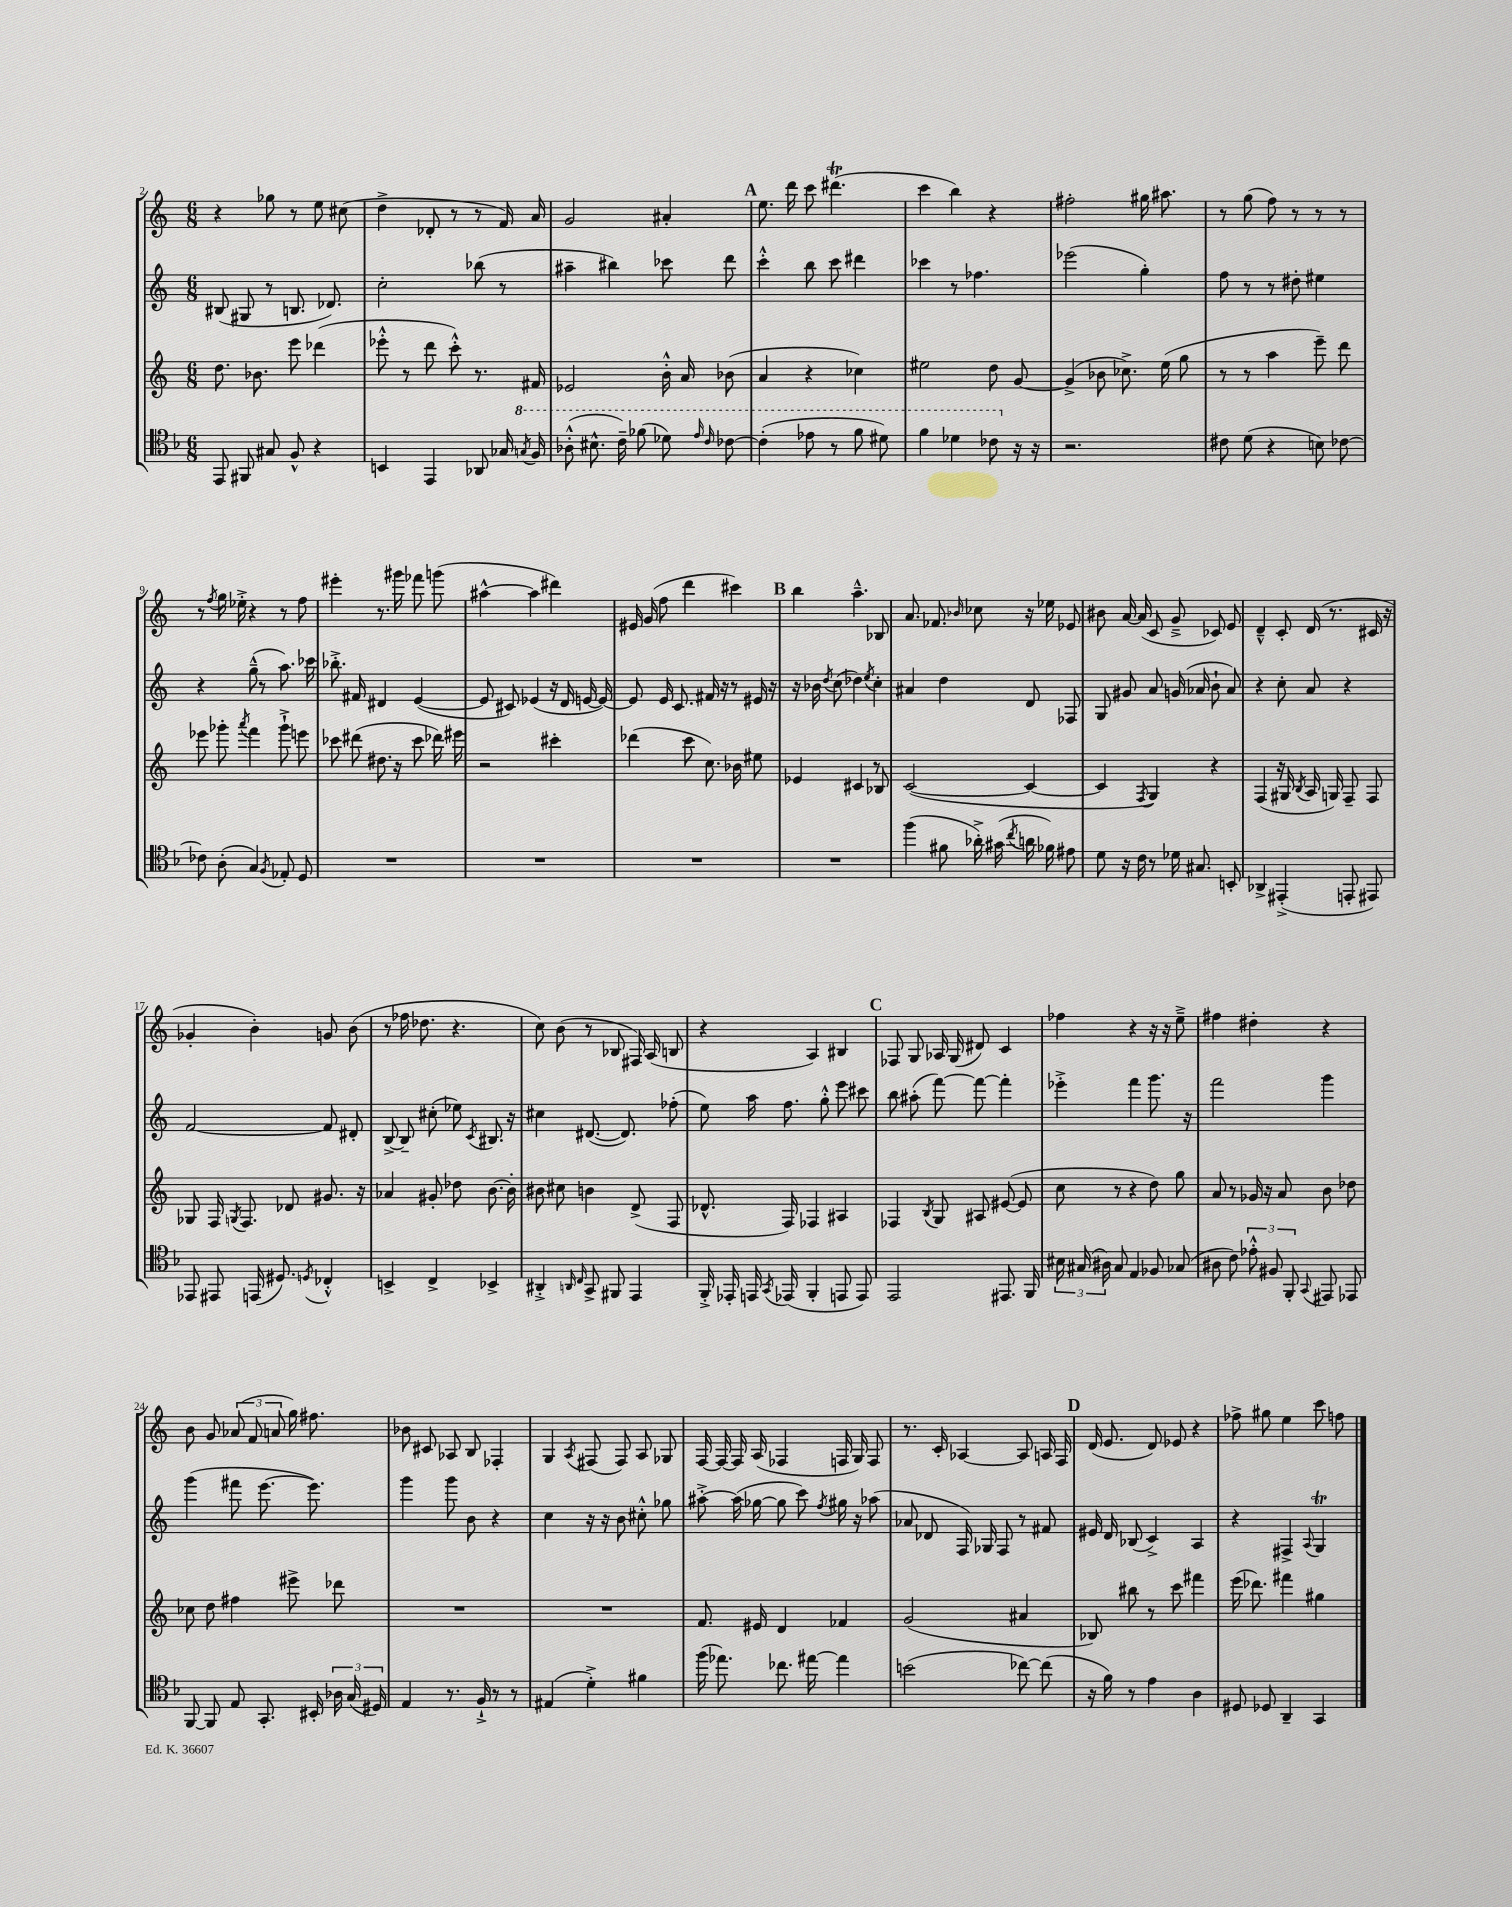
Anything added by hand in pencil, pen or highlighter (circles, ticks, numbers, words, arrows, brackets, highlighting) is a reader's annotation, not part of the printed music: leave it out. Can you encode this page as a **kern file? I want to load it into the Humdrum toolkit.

**kern	**kern	**kern	**kern
*staff4	*staff3	*staff2	*staff1
*clefC4	*clefG2	*clefG2	*clefG2
*k[b-]	*k[]	*k[]	*k[]
*M6/8	*M6/8	*M6/8	*M6/8
8EE	8.dd	(8B#	4r
8FF#	.	8G#	.
.	8.b-	.	.
8G#	.	8r	8gg-
8F^^	8eee	8.B	8r
4r	(4ddd-	.	8ee
.	.	8.d-)	.
.	.	.	(8cc#
=	=	=	=
4BB	8eee-'^^	2cc'	4dd^
.	8r	.	.
4EE	8ddd	.	8d-'
.	8ccc'^^)	.	8r
8AA-	8.r	(8bb-	8r
16G-	.	8r	16f)
8qg	.	.	.
16f	16f#	.	16a
=	=	=	=
(8a-'^^	2e-	4aa#~	2g
8.b#^^	.	.	.
.	.	4bb#)	.
16cc~)	.	.	.
(8ff-	.	.	.
8dd-)	16b'^^	8ccc-	4a#'
.	16a	.	.
16qqee	.	.	.
16qqcc	.	.	.
[8cc-	(8b-	8ddd	.
=	=	=	=
(4cc-']	4a	4ccc'^^	8.ee
.	.	.	16ddd
8ee-	4r	8bb	8ccc
8r	.	8ccc	(4.ddd#
8ff	4cc-)	4ddd#	.
8dd#)	.	.	.
=	=	=	=
4ff	2ee#	4ccc-	4ccc
4dd-	.	8r	4bb)
.	.	4.ff-	.
8cc-	8dd	.	4r
16r	[8g	.	.
16r	.	.	.
=	=	=	=
2.r	(4g^]	(2eee-	2ff#'
.	8b-	.	.
.	8.cc-^)	.	.
.	.	4gg')	16gg#
.	(16ee	.	8.aa#
.	8gg	.	.
=	=	=	=
8c#	8r	8ff	8r
(8d	8r	8r	(8gg
4r	4aa	8r	8ff)
.	.	8dd#'	8r
8B)	8eee~)	4ee#	8r
[8c-	8ddd	.	8r
=	=	=	=
8c-]	8eee-	4r	8r
.	.	.	8qff
(8A'	8ggg-'	.	16gg
.	.	.	16ee-'^
.	8qaaa	.	.
4G)	4fff	(8gg~^^	4r
.	.	8r	.
8qF	.	.	.
8E-'	8ggg-`^	8.aa)	8r
8D	8eee	.	8ff
.	.	16ccc-	.
=	=	=	=
2.r	8ccc-	8.bb-'^	4eee#'
.	(8ddd#	.	.
.	.	16f#	.
.	8.dd#	4d#	8.r
.	16r	.	16ggg#
.	8ccc-	([4e	8fff-
.	16ddd-)	.	(8ggg
.	16eee#	.	.
=	=	=	=
2.r	2r	8e]	[4aa#^^
.	.	8c#)	.
.	.	(4e-	4aa#]
.	4ccc#'	16r	4ddd#)
.	.	16d	.
.	.	[16e	.
.	.	16e_)	.
=	=	=	=
2.r	(4ddd-	8e]	16e#
.	.	.	(16g
.	.	16e	8ff
.	.	8.c	.
.	8ccc	.	4ddd
.	8.cc)	16f#	.
.	.	16r	.
.	.	8r	4ccc#)
.	16b-	.	.
.	8ee#	16e#	.
.	.	16r	.
=	=	=	=
2.r	4e-	16r	4bb
.	.	16b-	.
.	.	8qdd	.
.	.	(8cc	.
.	4c#	4dd-)	4.aa~^^
.	.	8qee	.
.	8r	4cc'	.
.	8B-	.	8B-
=	=	=	=
(4ff	([2c	4a#	8.a
.	.	.	8.f-
8f#	.	4dd	.
.	.	.	16qqb-
16a-'^)	.	.	8cc-
(16g#	.	.	.
8qcc	.	.	.
16a	4c_	8d	16r
16f-)	.	.	16ee-
8e#	.	8F-	8e-
=	=	=	=
8d	4c]	8G	8b#
16r	.	8g#	[16a
16c	.	.	(16a]
.	8qF	.	.
8r	4G)	8a	8c
16d-	.	(16g	8g~^
8.G#	.	16a-	.
.	4r	8b`	8c-)
8BB'	.	8a-)	8e
=	=	=	=
4AA-^	(4F	4r	4d~^^
(4EE#'^	16r	8cc'	8c'
.	16G#	.	.
.	8qB	.	.
.	16A	8a	(16d
.	16G)	.	8.r
8EE'	8F~	4r	.
8EE#)	8F	.	16c#
.	.	.	16r
=	=	=	=
8EE-	8G-	[2f	4g-'
8EE#	16F	.	.
.	8qG	.	.
.	8.F	.	.
(16EE	.	.	4b')
8.D#)	.	.	.
.	8d-	.	.
8qD	.	.	.
4C-'^^	8.g#	8f]	8g
.	.	8d#'	(8b
.	16r	.	.
=	=	=	=
4BB^	4a-	[8B^	8r
.	.	8B~]	16ff-
.	.	.	8.dd-
4C^	8g#'	(8cc#'	.
.	8dd-	8ee-)	4.r
.	.	8qc	.
4BB-^	[8.b	8.B#	.
.	16b']	16r	.
=	=	=	=
4AA#'^	8b#	4cc#	8cc)
.	8cc#	.	(8b
16qqAA	.	.	.
16qqC	.	.	.
8GG^	4b	([8.d#	8r
8FF#	.	.	8B-
.	.	8.d#])	.
4EE	(8d^	.	16F#)
.	.	.	(16A
.	8F	(8ff-'	8B
=	=	=	=
16FF'^	8.d-^^	8ee)	4r
16EE-'	.	.	.
16EE	.	16aa	.
8qGG	.	.	.
(16EE-	16F)	8.ff	.
4FF'	4F-	.	4A)
.	.	8gg'^^	.
8EE	4A#	8eee	4B#
8EE)	.	8ccc#	.
=	=	=	=
2EE	4F-	8bb	8F-
.	.	(8aa#'	8G
.	8qB	.	.
.	8G	[8fff)	16A-
.	.	.	(16G
.	8A#	8fff_	8d#)
8.EE#	([8e#	4fff']	4c
.	8e#]	.	.
16FF	.	.	.
=	=	=	=
24B#	8cc	4eee-'^	4ff-
(24G#	.	.	.
24A#)	.	.	.
8G#	8r	.	.
4E	4r	4fff	4r
8F-	8dd)	8.ggg	16r
.	.	.	16r
(8G-	8gg	.	8ee~^
.	.	16r	.
=	=	=	=
8A#	8a	2fff	4ff#
8c)	8r	.	.
12e-'^^	16g-	.	4dd#'
.	16r	.	.
12F#	.	.	.
.	8a	.	.
12FF'	.	.	.
8qqGG	.	.	.
8EE#	8b	4ggg	4r
8EE-	8dd-	.	.
=	=	=	=
[8FF	8cc-	(4ggg	8b
8FF]	8dd	.	8g
8E	4ff#	8fff#	(12a-
.	.	.	12f
8.GG'	.	[8.eee	.
.	.	.	12a
.	8eee#^	.	16gg)
16BB#'	.	8.eee])	8.ff#
24A-	8ddd-	.	.
(24G	.	.	.
24D#)	.	.	.
=	=	=	=
4E	2.r	4ggg	8b-
.	.	.	8c#
8.r	.	8ggg	8A-
.	.	8b	8B
16F`^	.	.	.
8r	.	4r	4F-'
8r	.	.	.
=	=	=	=
(4E#	2.r	4cc	4G
.	.	.	8qA
4d'^)	.	16r	(8F#
.	.	16r	.
.	.	8b	8F#)
4f#	.	8cc#'^^	8A
.	.	8gg-	8G-
=	=	=	=
(16ff	8.f	[8aa#'^	[16F
8.ee-)	.	.	16F_
.	.	(16aa#]	16F]
.	16e#	[16gg-	(16A
8.cc-	4d	8gg-]	4F-
.	.	8ccc)	.
[16ee#	.	.	.
.	.	8qff	.
4ee#]	4f-	16gg#	16F
.	.	16r	16G)
.	.	(8aa-	8F
=	=	=	=
(2b	(2g	8a-	8.r
.	.	8d-	.
.	.	.	16c'
.	.	16F)	[4A-
.	.	16G-	.
.	.	8F	.
[8cc-)	4a#	8r	8A-]
(8cc-]	.	8f#	16A
.	.	.	16F
=	=	=	=
16r	8B-)	16e#	(16d
16f)	.	16d	8.e
8r	8bb#	(8B-	.
4e	8r	4c^)	8d)
.	8ccc	.	8e-
4A	4fff#	4A	4r
=	=	=	=
8D#	(16eee	4r	8ff-^
.	8.ddd-)	.	.
8D-	.	.	8gg#
4AA~	4fff#	4F#^	4ee
.	.	8qqA	.
4GG	4gg#	4G	8ccc
.	.	.	8ff
==	==	==	==
*-	*-	*-	*-
